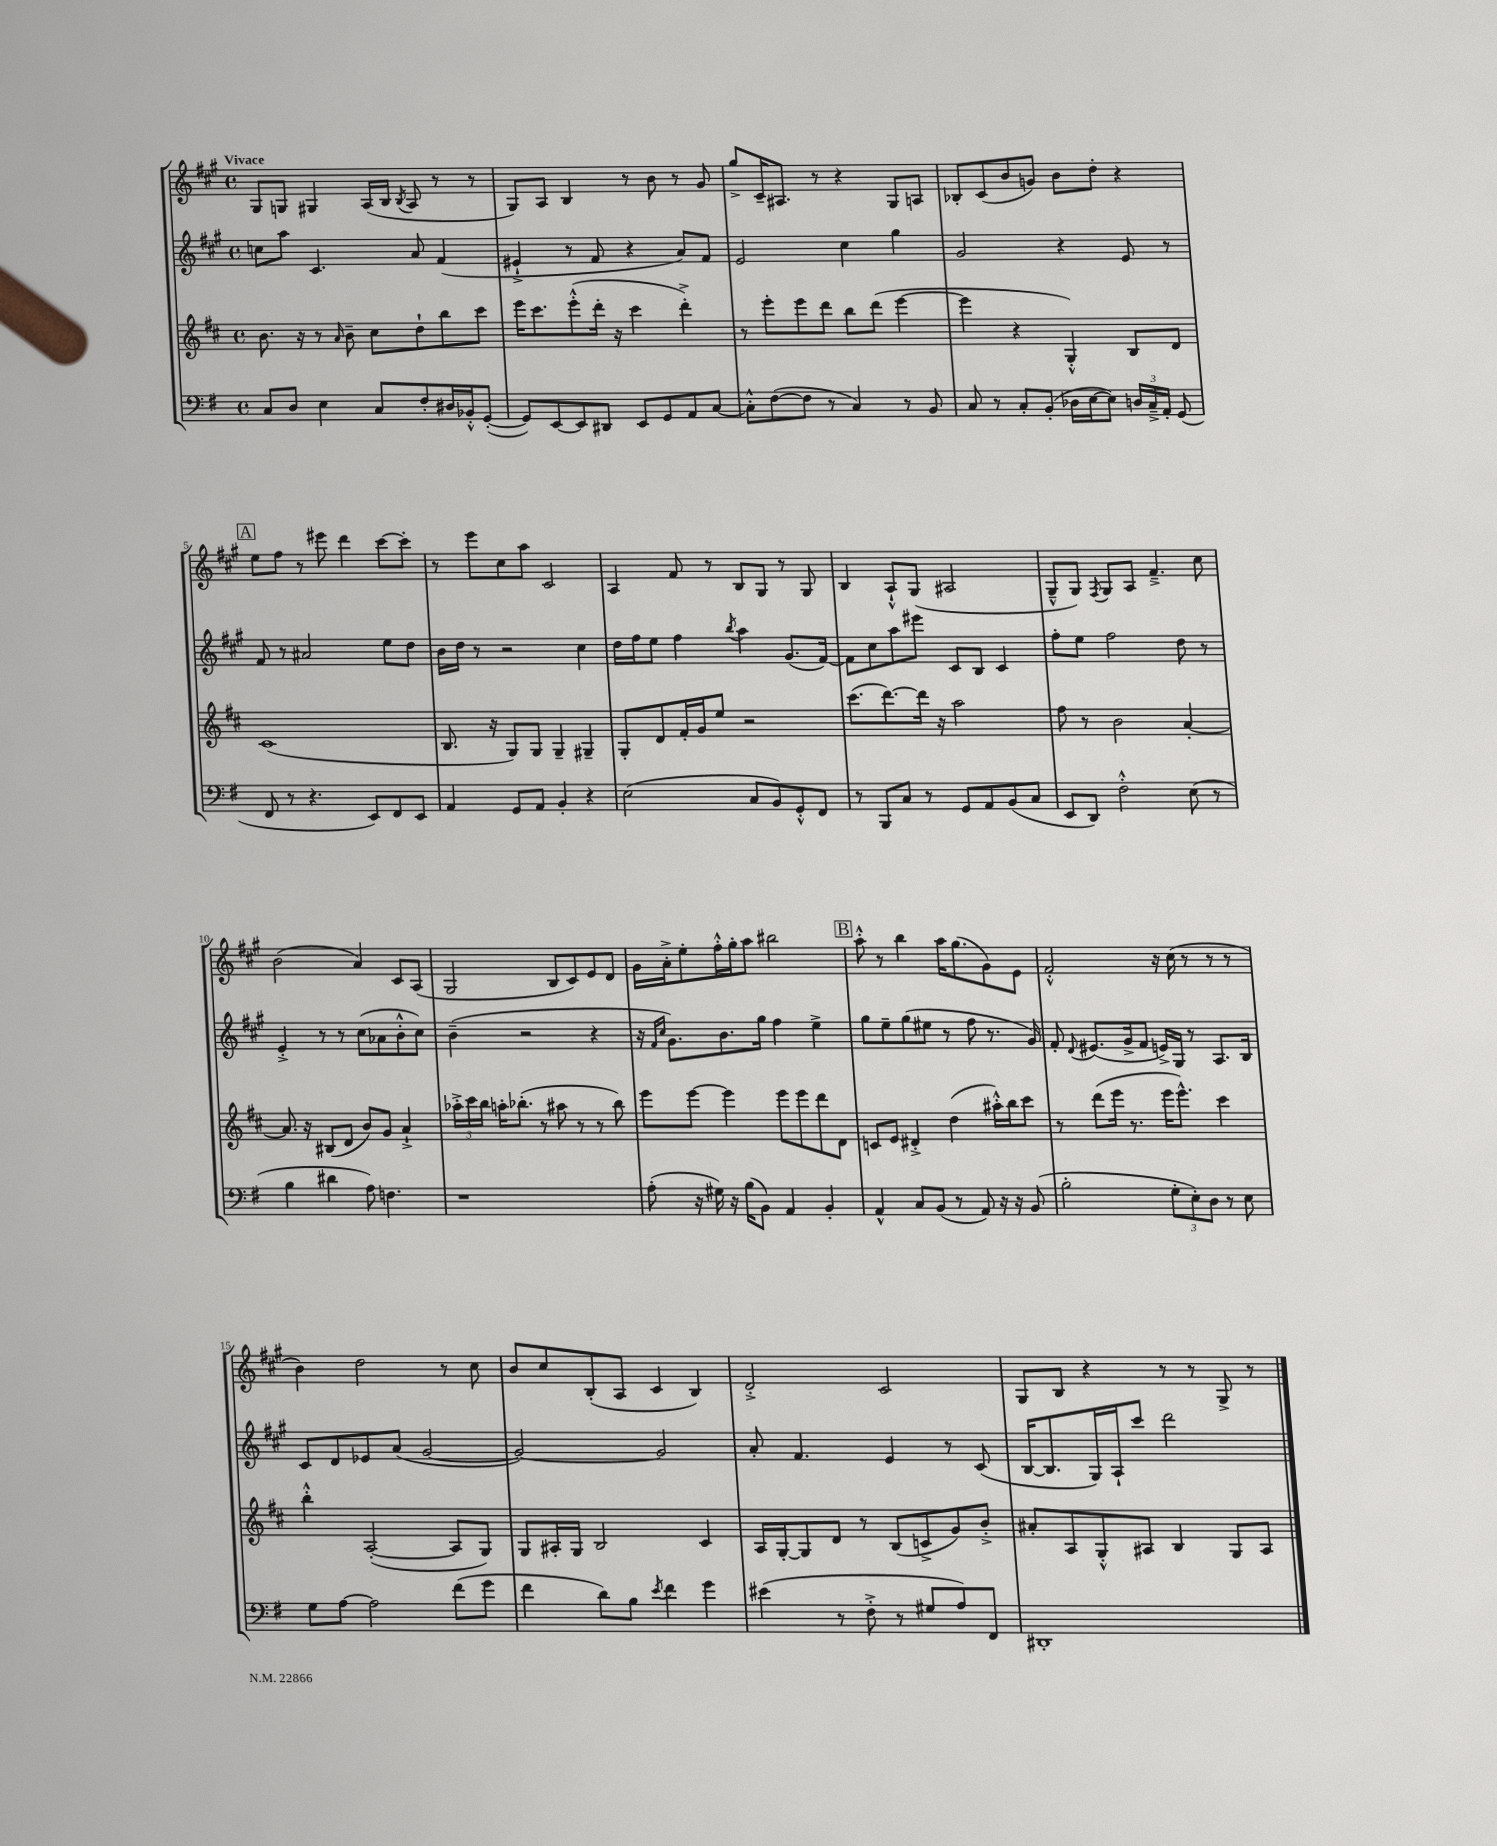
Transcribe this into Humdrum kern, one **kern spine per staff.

**kern	**kern	**kern	**kern
*staff4	*staff3	*staff2	*staff1
*clefF4	*clefG2	*clefG2	*clefG2
*k[f#]	*k[f#c#]	*k[f#c#g#]	*k[f#c#g#]
*M4/4	*M4/4	*M4/4	*M4/4
*met(c)	*met(c)	*met(c)	*met(c)
8C	8.b	8cc	8G#
8D	.	8aa	8G
.	16r	.	.
4E	8r	4.c#	4G#
.	16qqa	.	.
.	8b~	.	.
8C	8cc#	.	(16A
.	.	.	16B
.	.	.	8qB
8F#'	8dd`	8a	8A
16D#	8bb	(4f#	8r
16BB-'^^	.	.	.
([8GG'	8ccc#	.	8r
=	=	=	=
8GG])	16eee	4e#`^	8G#)
.	8.ccc#	.	.
[8EE	.	.	8A
8EE]	(8eee'^^	8r	4B
8DD#	16ddd'	8f#	.
.	16r	.	.
8EE	4ccc#	4r	8r
8GG	.	.	8b
8AA	4ddd'^)	8a)	8r
[8C	.	8f#	8g#
=	=	=	=
8C'^^]	8r	2e	8gg#^
([8F#	8eee'	.	16c#~
.	.	.	8.A#
8F#]	8eee	.	.
8r	8ddd	.	8r
4C)	8bb	4cc#	4r
.	(8ddd	.	.
8r	[4eee	4gg#	8G#
8BB	.	.	8A
=	=	=	=
8C	4eee]	2g#	8B-'
8r	.	.	(8c#
8C'	4r	.	8b
(8BB'	.	.	8g)
16D-	4G'^^)	4r	8b
[16E	.	.	.
8E])	.	.	8dd'
24D	8B	8e	4r
24C~^	.	.	.
24AA'	.	.	.
(8GG	8d	8r	.
=	=	=	=
8FF#	(1c#	8f#	8ee
8r	.	8r	8ff#
4.r	.	2a#	8r
.	.	.	8eee#
.	.	.	4ddd
8EE)	.	.	.
8FF#	.	8ee	[8ccc#
8EE	.	8dd	8ccc#']
=	=	=	=
4AA	8.B	16b	8r
.	.	16dd	.
.	.	8r	8eee
.	16r	.	.
8GG	8G)	2r	8cc#
8AA	8G	.	8aa
4BB'	4G~	.	2c#
4r	4G#~	4cc#	.
=	=	=	=
(2E	8G'	16dd	4A
.	.	16ff#	.
.	8d	8ee	.
.	16f#'	4ff#	8f#
.	16g	.	.
.	8ee	.	8r
.	.	8qbb	.
8C	2r	4aa	8B
8BB)	.	.	8G#
8GG'^^	.	(8.g#	8r
8FF#	.	.	8G#
.	.	[16f#)	.
=	=	=	=
8r	(8.ccc#	8f#]	4B
8BBB	.	8cc#	.
.	[8.ddd)	.	.
8C	.	8aa	8A`^^
8r	16ddd]	8eee#	(8G#
.	16r	.	.
8GG	2aa	8c#	2A#
8AA	.	8B	.
(8BB	.	4c#	.
8C	.	.	.
=	=	=	=
8EE	8ff#	8ff#'	8G#~^^
8DD)	8r	8ee	8G#)
.	.	.	8qF#
2F#'^^	2b	2ff#	8G#
.	.	.	8A
.	.	.	4.f#~^
(8E	[4a'	8dd	.
8r	.	8r	8cc#
=	=	=	=
4B	8.a]	4e'^	(2b
.	16r	.	.
4d#	(8B#	8r	.
.	8d	8r	.
8A)	8b)	(8cc#	4a)
4.F	8g	8a-	.
.	4a`^	8b'^^	8c#
.	.	8cc#)	(8A
=	=	=	=
1r	24aa-'^	(4b~	2G#
.	24ccc#	.	.
.	24bb	.	.
.	16aa'	.	.
.	(8.bb-'	.	.
.	.	2r	.
.	8r	.	.
.	8aa#	.	8B
.	8r	.	8c#)
.	8r	4r	8e
.	8bb-)	.	8d
=	=	=	=
(8A'	8eee	16r	16g#
.	.	16qqf#	.
.	.	16qqcc#	.
.	.	8.g#)	16a'^
16r	[8eee	.	8ee'
16G#)	.	.	.
16r	4eee]	8.b	16ff#'^^
(16B	.	.	16gg#'
8BB)	.	.	8aa
.	.	16gg#	.
4AA	8eee	4ff#	2bb#
.	8eee	.	.
4BB'	8ddd	4ee^	.
.	8d	.	.
=	=	=	=
4AA^^	8c	8gg#	8aa'^^
.	8e	8ee~	8r
8C	4d#'^	(8gg#	4bb
(8BB	.	8ee#	.
8r	(4dd	8r	16aa
.	.	.	(8.gg#
8AA)	.	8ff#	.
16r	16aa#'^^)	8.r	8g#)
16r	16bb	.	.
(8BB	8ccc#	.	8e
.	.	16g#)	.
=	=	=	=
2B'	8r	8f#'	2f#'^^
.	.	8qqd	.
.	(8ddd	(8.e#	.
.	16eee	.	.
.	8.r	16g#^	.
.	.	8f#	.
12G'	16eee	16e^)	16r
.	8.eee^^)	16G#	(16cc#
12E')	.	.	.
.	.	8r	8r
12D	.	.	.
8r	4ccc#	8.A	8r
8E	.	.	8r
.	.	16B	.
=	=	=	=
8G	4bb'^^	8c#	4b)
[8A	.	8d	.
2A]	([2A'	8e-	2dd
.	.	(8a	.
.	.	[2g#	.
(8f#	8A]	.	8r
8g	8G)	.	8cc#
=	=	=	=
4f#	8G	2g#_)	8b
.	16A#'	.	8cc#
.	16G	.	.
8d)	2B	.	(8B'
8B	.	.	8A
8qe	.	.	.
4f#	.	2g#]	4c#
4g	4c#	.	4B)
=	=	=	=
(4e#	16A	8a'	2d'^
.	[16G'	.	.
.	8G]	4.f#	.
8r	8d	.	.
8F#'^	8r	.	.
8r	(8B	4e	2c#
8G#	8c^	.	.
8A)	8g)	8r	.
8FF#	8b'^	(8c#	.
=	=	=	=
1DD#'	8a#'	[16B	8G#
.	.	8.B]	.
.	8A	.	8B
.	8G'^^	16G#)	4r
.	.	16A`	.
.	8A#	8ccc#	.
.	4B	2ddd	8r
.	.	.	8r
.	8G	.	8G#^
.	8A#	.	8r
==	==	==	==
*-	*-	*-	*-
